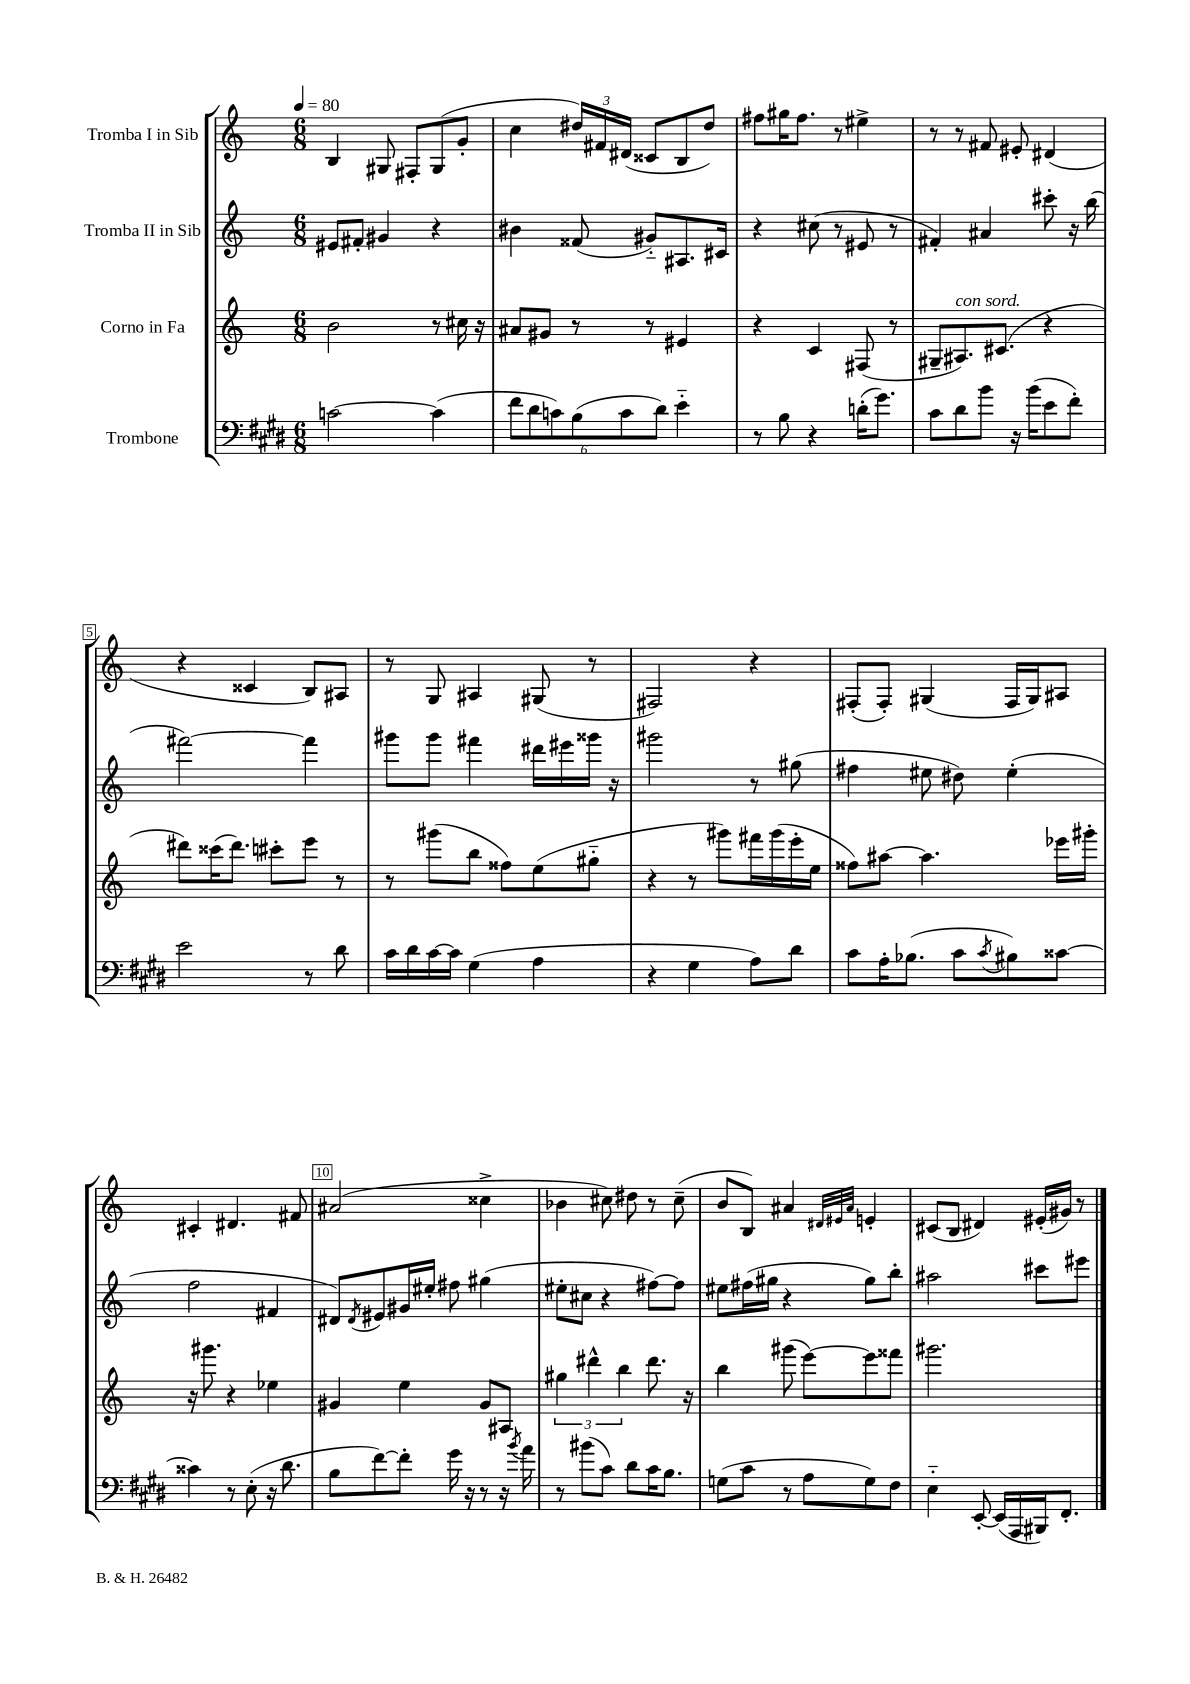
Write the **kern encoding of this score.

**kern	**kern	**kern	**kern
*staff4	*staff3	*staff2	*staff1
*clefF4	*clefG2	*clefG2	*clefG2
*k[f#c#g#d#]	*k[]	*k[]	*k[]
*M6/8	*M6/8	*M6/8	*M6/8
*MM80	*MM80	*MM80	*MM80
[2c\	2b\	8e#/L	4B/
.	.	8f#'/J	.
.	.	4g#/	8G#/
.	.	.	8F#'/L
(4c\]	8r	4r	(8G#/
.	16cc#\	.	8g'/J
.	16r	.	.
=	=	=	=
12f#\L	8a#/L	4b#\	4cc\
12d#\	.	.	.
.	8g#/J	.	.
12c\)	.	.	.
(12B\	8r	(8f##/	24dd#/LL)
.	.	.	24f#/
12c\	.	.	(24d#/JJ
.	8r	8g#'~/L)	8c##/L
12d#\J)	.	.	.
4e'~\	4e#/	8.A#/	8B/
.	.	.	8dd#/J)
.	.	16c#/Jk	.
=	=	=	=
8r	4r	4r	8ff#\L
8B\	.	.	16gg#\K
.	.	.	8.ff#\J
4r	4c/	(8cc#\	.
.	.	8r	8r
(16d'\LK	(8F#/	8e#/	4ee#^\
8.g#\J)	.	.	.
.	8r	8r	.
=	=	=	=
8c#\L	8G#~/L	4f#'/)	8r
8d#\	8.A#/)	.	8r
8b\J	.	4a#/	8f#/
.	(8.c#/J	.	.
16r	.	.	8e#'/
(16b\LK	.	.	.
8e\	4r	8ccc#'\	(4d#/
8f#'\J)	.	16r	.
.	.	(16bb\	.
=	=	=	=
2e\	8ddd#\L)	[2fff#\)	4r
.	(16ccc##\K	.	.
.	8.ddd#\J)	.	.
.	.	.	4c##/
.	8ccc#'\L	.	.
8r	8eee\J	4fff#\]	8B/L)
8d#\	8r	.	8A#/J
=	=	=	=
16c#\LL	8r	8ggg#\L	8r
16d#\	.	.	.
[16c#\	(8ggg#\L	8ggg#\J	8G/
16c#\]JJ	.	.	.
(4G#\	8bb\J	4fff#\	4A#/
.	8ff##\L)	.	.
4A\	(8ee\	16ddd#\LL	(8G#/
.	.	16eee#\	.
.	8gg#'~\J	16ggg##\JJ	8r
.	.	16r	.
=	=	=	=
4r	4r	2ggg#\	2F#/)
4G#\	8r	.	.
.	8ggg#\L)	.	.
8A\L)	16fff#\L	8r	4r
.	(16ggg#\	.	.
8d#\J	16eee'\	(8gg#\	.
.	16ee\JJ	.	.
=	=	=	=
8c#\L	8ff##\L)	4ff#\	(8F#'/L
16A'\K	[8aa#\J	.	8F#'/J)
(8.B-\J	.	.	.
.	4.aa#\]	8ee#\	(4G#/
8c#\L	.	8dd#\)	.
8qc#/	.	.	.
8B#\)	.	(4ee#'\	16F#/LL
.	.	.	16G#/J)
[8c##\J	16eee-\LL	.	8A#/J
.	16ggg#'\JJ	.	.
=	=	=	=
4c##\]	16r	2ff\	4c#'/
.	8.ggg#\	.	.
8r	4r	.	4.d#/
(8E'\	.	.	.
16r	4ee-\	4f#/	.
8.d#\	.	.	.
.	.	.	8f#/
=	=	=	=
8B\L	4g#/	8d#/L)	(2a#/
.	.	8qd#/	.
[8f#\)	.	8e#/	.
8f#'\]J	4ee\	16g#/L	.
.	.	16ee#'/JJ	.
16g#\	.	8ff#\	.
16r	.	.	.
8r	8g#/L	(4gg#\	4cc##^\
16r	8A#/J	.	.
8qb/	.	.	.
16a\	.	.	.
=	=	=	=
8r	6gg#\	8ee#'\L	4b-\
(8b#\L	.	8cc#\J	.
.	6ddd#^^\	.	.
8c#\J)	.	4r	8cc#\)
.	6bb\	.	.
8d#\L	.	.	8dd#\
16c#\K	8.ddd#\	[8ff#\L)	8r
8.B\J	.	.	.
.	.	8ff#\]J	(8cc#~\
.	16r	.	.
=	=	=	=
(8G\L	4bb\	8ee#\L	8b/L
8c#\J	.	(16ff#\L	8B/J)
.	.	16gg#\JJ	.
8r	(8ggg#\	4r	4a#/
8A\L	[8eee\L)	.	.
.	.	.	32qqd#/LLL
.	.	.	32qqe#/
.	.	.	32qqa#/JJJ
8G\)	8eee\]	8gg#\L)	4e'/
8F#\J	8fff##\J	8bb'\J	.
=	=	=	=
4E'~\	2.ggg#\	2aa#\	(8c#/L
.	.	.	8B/J
[8EE'/	.	.	4d#/)
(16EE/]LL	.	.	.
16AAA/	.	.	.
16BBB#/J)	.	8ccc#\L	(16e#'/LL
8.FF#'/J	.	.	16g#/JJ)
.	.	8eee#\J	8r
==	==	==	==
*-	*-	*-	*-
